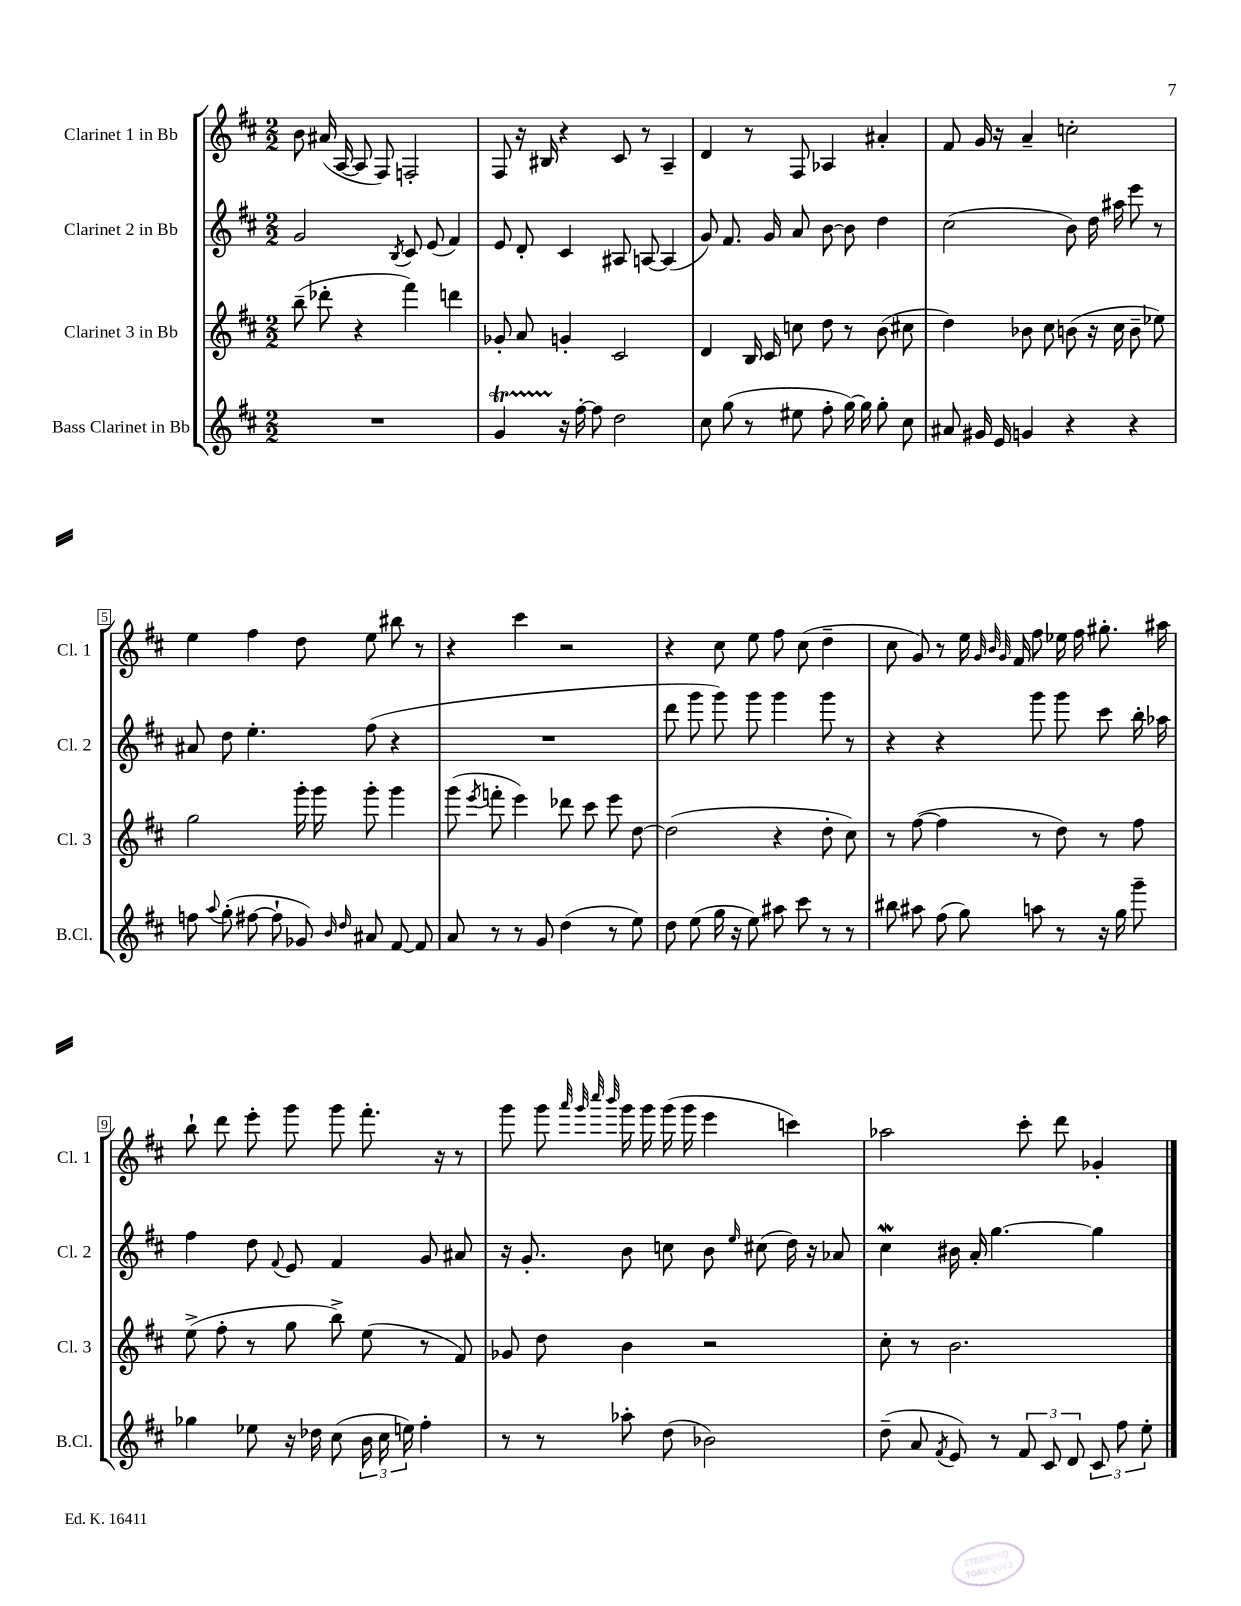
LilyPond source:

<<
\new StaffGroup <<
\new Staff = "s0" \with { instrumentName = "Clarinet 1 in Bb" shortInstrumentName = "Cl. 1" } {
    \clef treble \key d \major \numericTimeSignature \time 2/2
    \autoBeamOff b'8 ais'16( a16~ a8 fis8) f2-. |
    fis8 r16 bis16 r4 cis'8 r8 a4-- |
    d'4 r8 fis8 aes4 ais'4-. |
    fis'8 g'16 r16 a'4-- c''2-. |
    e''4 fis''4 d''8 e''8 bis''8 r8 |
    r4 cis'''4 r2 |
    r4 cis''8 e''8 fis''8 cis''8( d''4-- |
    cis''8 g'8) r8 e''16 \grace { g'32 b'32 g'32 } fis'16 fis''8 ees''16 fis''16 gis''8.-. ais''16 |
    b''8-! d'''8 e'''8-. g'''8 g'''8 fis'''8.-. r16 r8 |
    g'''8 g'''8 \grace { a'''32 g'''32 cis''''32 b'''32 } g'''16 g'''16 g'''16( g'''16 e'''4 c'''4) |
    aes''2 cis'''8-. d'''8 ges'4-. \bar "|." |
}
\new Staff = "s1" \with { instrumentName = "Clarinet 2 in Bb" shortInstrumentName = "Cl. 2" } {
    \clef treble \key d \major \numericTimeSignature \time 2/2
    \autoBeamOff g'2 \acciaccatura { b8 } cis'8 e'8( fis'4) |
    e'8 d'8-. cis'4 ais8 a8~ a4( |
    g'8) fis'8. g'16 a'8 b'8~ b'8 d''4 |
    cis''2( b'8) d''16 ais''16 e'''8 r8 |
    ais'8 d''8 e''4.-. fis''8( r4 |
    R1 |
    d'''8 g'''8 g'''8) g'''8 g'''4 g'''8 r8 |
    r4 r4 g'''8 g'''8 cis'''8 b''16-. aes''16 |
    fis''4 d''8 \appoggiatura { fis'8 } e'8 fis'4 g'8 ais'8 |
    r16 g'8.-. b'8 c''8 b'8 \grace { e''16 } cis''8( d''16) r16 aes'8 |
    cis''4\mordent bis'16 a'16-. g''4.~ g''4 \bar "|." |
}
\new Staff = "s2" \with { instrumentName = "Clarinet 3 in Bb" shortInstrumentName = "Cl. 3" } {
    \clef treble \key d \major \numericTimeSignature \time 2/2
    \autoBeamOff b''8--( des'''8-. r4 fis'''4) d'''4 |
    ges'8-. a'8 g'4-. cis'2 |
    d'4 b16 cis'16 c''8 d''8 r8 b'8( cis''8 |
    d''4) bes'8 cis''8 b'8( r16 cis''16 b'8-- ees''8) |
    g''2 g'''16-. g'''16 g'''8-. g'''4 |
    g'''8( \acciaccatura { e'''8 } f'''8-. e'''4) des'''8 cis'''8 e'''8 d''8~ |
    d''2( r4 d''8-. cis''8) |
    r8 fis''8~( fis''4 r8 d''8) r8 fis''8 |
    e''8->( fis''8-. r8 g''8 b''8->) e''8( r8 fis'8) |
    ges'8 d''8 b'4 r2 |
    cis''8-. r8 b'2. \bar "|." |
}
\new Staff = "s3" \with { instrumentName = "Bass Clarinet in Bb" shortInstrumentName = "B.Cl." } {
    \clef treble \key d \major \numericTimeSignature \time 2/2
    \autoBeamOff R1 |
    g'4\startTrillSpan r16\stopTrillSpan fis''16~-. fis''8 d''2 |
    cis''8 g''8( r8 eis''8 fis''8-. g''16~) g''16 g''8-. cis''8 |
    ais'8 gis'16 e'16 g'4 r4 r4 |
    f''8 \appoggiatura { a''8 } g''8-.( fis''8~ fis''8-! ges'8) \grace { b'16 d''16 } ais'8 fis'8~ fis'8 |
    a'8 r8 r8 g'8 d''4( r8 e''8) |
    d''8 e''8( g''16 r16 e''8) ais''8 cis'''8 r8 r8 |
    bis''8 ais''8 fis''8( g''8) a''8 r8 r16 g''16 g'''8-- |
    ges''4 ees''8 r16 des''16 cis''8( \tuplet 3/2 { b'16 cis''16 e''16) } fis''4-. |
    r8 r8 aes''8-. d''8( bes'2) |
    d''8--( a'8 \acciaccatura { fis'8 } e'8) r8 \tuplet 3/2 { fis'8 cis'8 d'8 } \tuplet 3/2 { cis'8 fis''8 e''8-. } \bar "|." |
}
>>
>>
\layout { \context { \Score \override BarNumber.stencil = #(make-stencil-boxer 0.1 0.3 ly:text-interface::print) } }
